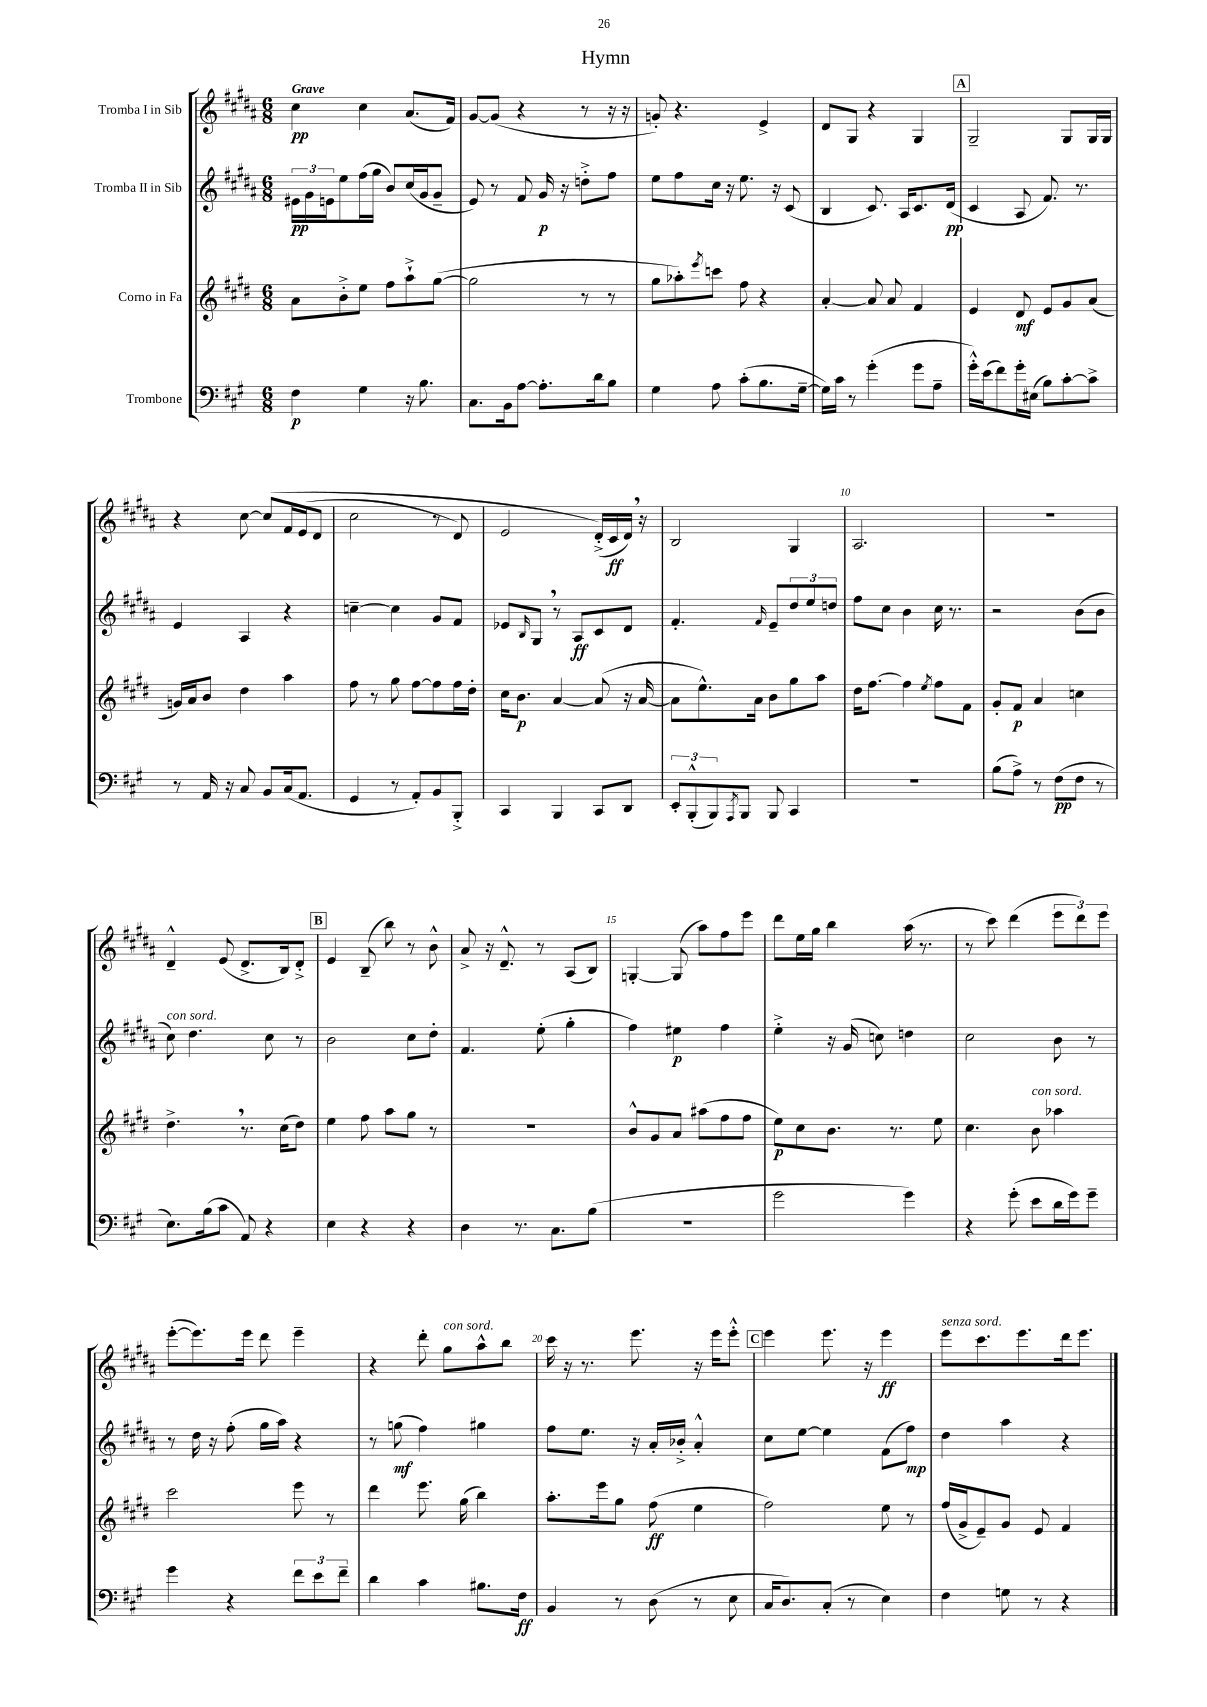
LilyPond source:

\header { title = "Hymn" }
<<
\new StaffGroup <<
\new Staff = "s0" \with { instrumentName = "Tromba I in Sib" } {
    \clef treble \key b \major \numericTimeSignature \time 6/8 \tempo "Grave"
    cis''4\pp cis''4 ais'8.( fis'16) |
    gis'8~ gis'8( r4 r8 r16 r16 |
    g'8-.) r4. e'4-> |
    dis'8 gis8 r4 gis4 |
    \mark \markup { \box "A" } gis2-- gis8 gis16 gis16 |
    r4 cis''8~ cis''8\( fis'16 e'16( dis'8 |
    cis''2 r8 dis'8) |
    e'2 dis'16-.->(\) cis'16\ff dis'16) \breathe r16 |
    b2 gis4 |
    ais2. |
    R2. |
    dis'4---^ e'8( dis'8.-> b16) dis'8-.-> |
    \mark \markup { \box "B" } e'4 b8--( b''8) r8 b'8-^ |
    ais'8-> r16 dis'8.---^ r8 ais8( b8) |
    g4~-. g8( ais''8) fis''8 e'''8 |
    dis'''8 e''16 gis''16 b''4 ais''16( r8. |
    r8 cis'''8) dis'''4( \tuplet 3/2 { e'''8 dis'''8) e'''8 } |
    e'''8~-.( e'''8.) e'''16 dis'''8 e'''4-- |
    r4 dis'''8-. gis''8^\markup { \italic "con sord." } ais''8-^ b''8 |
    cis'''16 r16 r8. e'''8. r16 e'''16 e'''8-.-^ |
    \mark \markup { \box "C" } e'''4 e'''8. r16 e'''4\ff |
    e'''8^\markup { \italic "senza sord." } cis'''8. e'''8. dis'''16 e'''8. \bar "|." |
}
\new Staff = "s1" \with { instrumentName = "Tromba II in Sib" } {
    \clef treble \key b \major \numericTimeSignature \time 6/8
    \tuplet 3/2 { eis'16\pp gis'16 e'16 } e''8 fis''16( gis''16 b'8) cis''16( gis'16 gis'8-- |
    e'8) r8 fis'8 gis'16\p r16 d''8-.-> fis''8 |
    e''8 fis''8 cis''16 r16 e''8. r16 cis'8( |
    b4 cis'8.) ais16 cis'8. dis'16\pp( |
    \mark \markup { \box "A" } cis'4 ais8 fis'8.) r8. |
    e'4 ais4 r4 |
    c''4~-- c''4 gis'8 fis'8 |
    ees'8 \grace { b16 } gis8 \breathe r8 ais8\ff cis'8 dis'8 |
    fis'4.-. \grace { fis'16 } e'8-- \tuplet 3/2 { dis''8 e''8 d''8 } |
    fis''8 cis''8 b'4 cis''16 r8. |
    r2 b'8( b'8 |
    cis''8^\markup { \italic "con sord." }) dis''4. cis''8 r8 |
    \mark \markup { \box "B" } b'2 cis''8 dis''8-. |
    fis'4. e''8-.( gis''4-. |
    fis''4) eis''4\p fis''4 |
    e''4-.-> r16 gis'16( c''8) d''4 |
    cis''2 b'8 r8 |
    r8 dis''16 r16 fis''8-.( gis''16 ais''16) r4 |
    r8 g''8\mf( fis''4) gis''4 |
    fis''8 e''8. r16 ais'16-. bes'16-.-> ais'4-.-^ |
    \mark \markup { \box "C" } cis''8 e''8~ e''4 fis'8( fis''8\mp) |
    dis''4 ais''4 r4 \bar "|." |
}
\new Staff = "s2" \with { instrumentName = "Corno in Fa" } {
    \clef treble \key e \major \numericTimeSignature \time 6/8
    a'8 b'8-.-> e''8 fis''8 a''8-!-> gis''8~( |
    gis''2 r8 r8 |
    gis''8 aes''8-.) \acciaccatura { e'''8 } c'''8 fis''8 r4 |
    a'4~-. a'8 a'8 fis'4 |
    \mark \markup { \box "A" } e'4 dis'8\mf e'8 gis'8 a'8( |
    g'16) a'16 b'8 dis''4 a''4 |
    fis''8 r8 gis''8 fis''8~ fis''8 fis''16 dis''16-. |
    cis''16 b'8.\p a'4~ a'8( r16 a'16~ |
    a'8 e''8.-^) a'16 b'8 gis''8 a''8 |
    dis''16 fis''8.~ fis''4 \acciaccatura { e''8 } fis''8 fis'8 |
    gis'8-. fis'8\p a'4 c''4 |
    dis''4.-> \breathe r8. cis''16( dis''8) |
    \mark \markup { \box "B" } e''4 fis''8 a''8 gis''8 r8 |
    R2. |
    b'8-^ gis'8 a'8 ais''8( fis''8 fis''8 |
    e''8\p) cis''8 b'8. r8. e''8 |
    cis''4. b'8^\markup { \italic "con sord." } aes''4 |
    cis'''2 e'''8 r8 |
    dis'''4 e'''8. gis''16( b''4) |
    a''8.-. e'''16 gis''8 fis''8\ff( e''4 |
    \mark \markup { \box "C" } fis''2) e''8 r8 |
    fis''16( gis'16-> e'8--) gis'8 e'8 fis'4 \bar "|." |
}
\new Staff = "s3" \with { instrumentName = "Trombone" } {
    \clef bass \key a \major \numericTimeSignature \time 6/8
    fis4\p gis4 r16 b8. |
    cis8. b,16 a8~ a8.-. d'16 b8 |
    gis4 a8 cis'8-.( b8. gis16~-- |
    gis16) cis'16 r8 gis'4-.( gis'8 a8-- |
    \mark \markup { \box "A" } gis'16-.-^) e'16( fis'8) gis'16-. eis16( b8) cis'8~-. cis'8-> |
    r8 a,16 r16 cis8 b,8 cis16( a,8. |
    gis,4 r8 a,8-.) b,8 b,,8-.-> |
    cis,4 b,,4 cis,8 d,8 |
    \tuplet 3/2 { e,8-. b,,8-.-^( b,,8) } \acciaccatura { a,,8 } b,,8 b,,8 cis,4 |
    R2. |
    b8( a8->) r8 fis8\pp( fis8 r8 |
    e8.) b16( cis'8 a,8) r4 |
    \mark \markup { \box "B" } e4 r4 r4 |
    d4 r8. cis8. b8( |
    R2. |
    gis'2 gis'4) |
    r4 gis'8-.( e'8 d'16 gis'16) gis'8-- |
    gis'4 r4 \tuplet 3/2 { fis'8 e'8 fis'8-- } |
    d'4 cis'4 bis8. fis16\ff |
    b,4 r8 d8( r8 e8 |
    \mark \markup { \box "C" } cis16 d8.) cis8-.( r8 e4) |
    fis4 g8 r8 r4 \bar "|." |
}
>>
>>
\layout { \context { \Score \override BarNumber.break-visibility = ##(#f #t #t) barNumberVisibility = #(every-nth-bar-number-visible 5) } }
